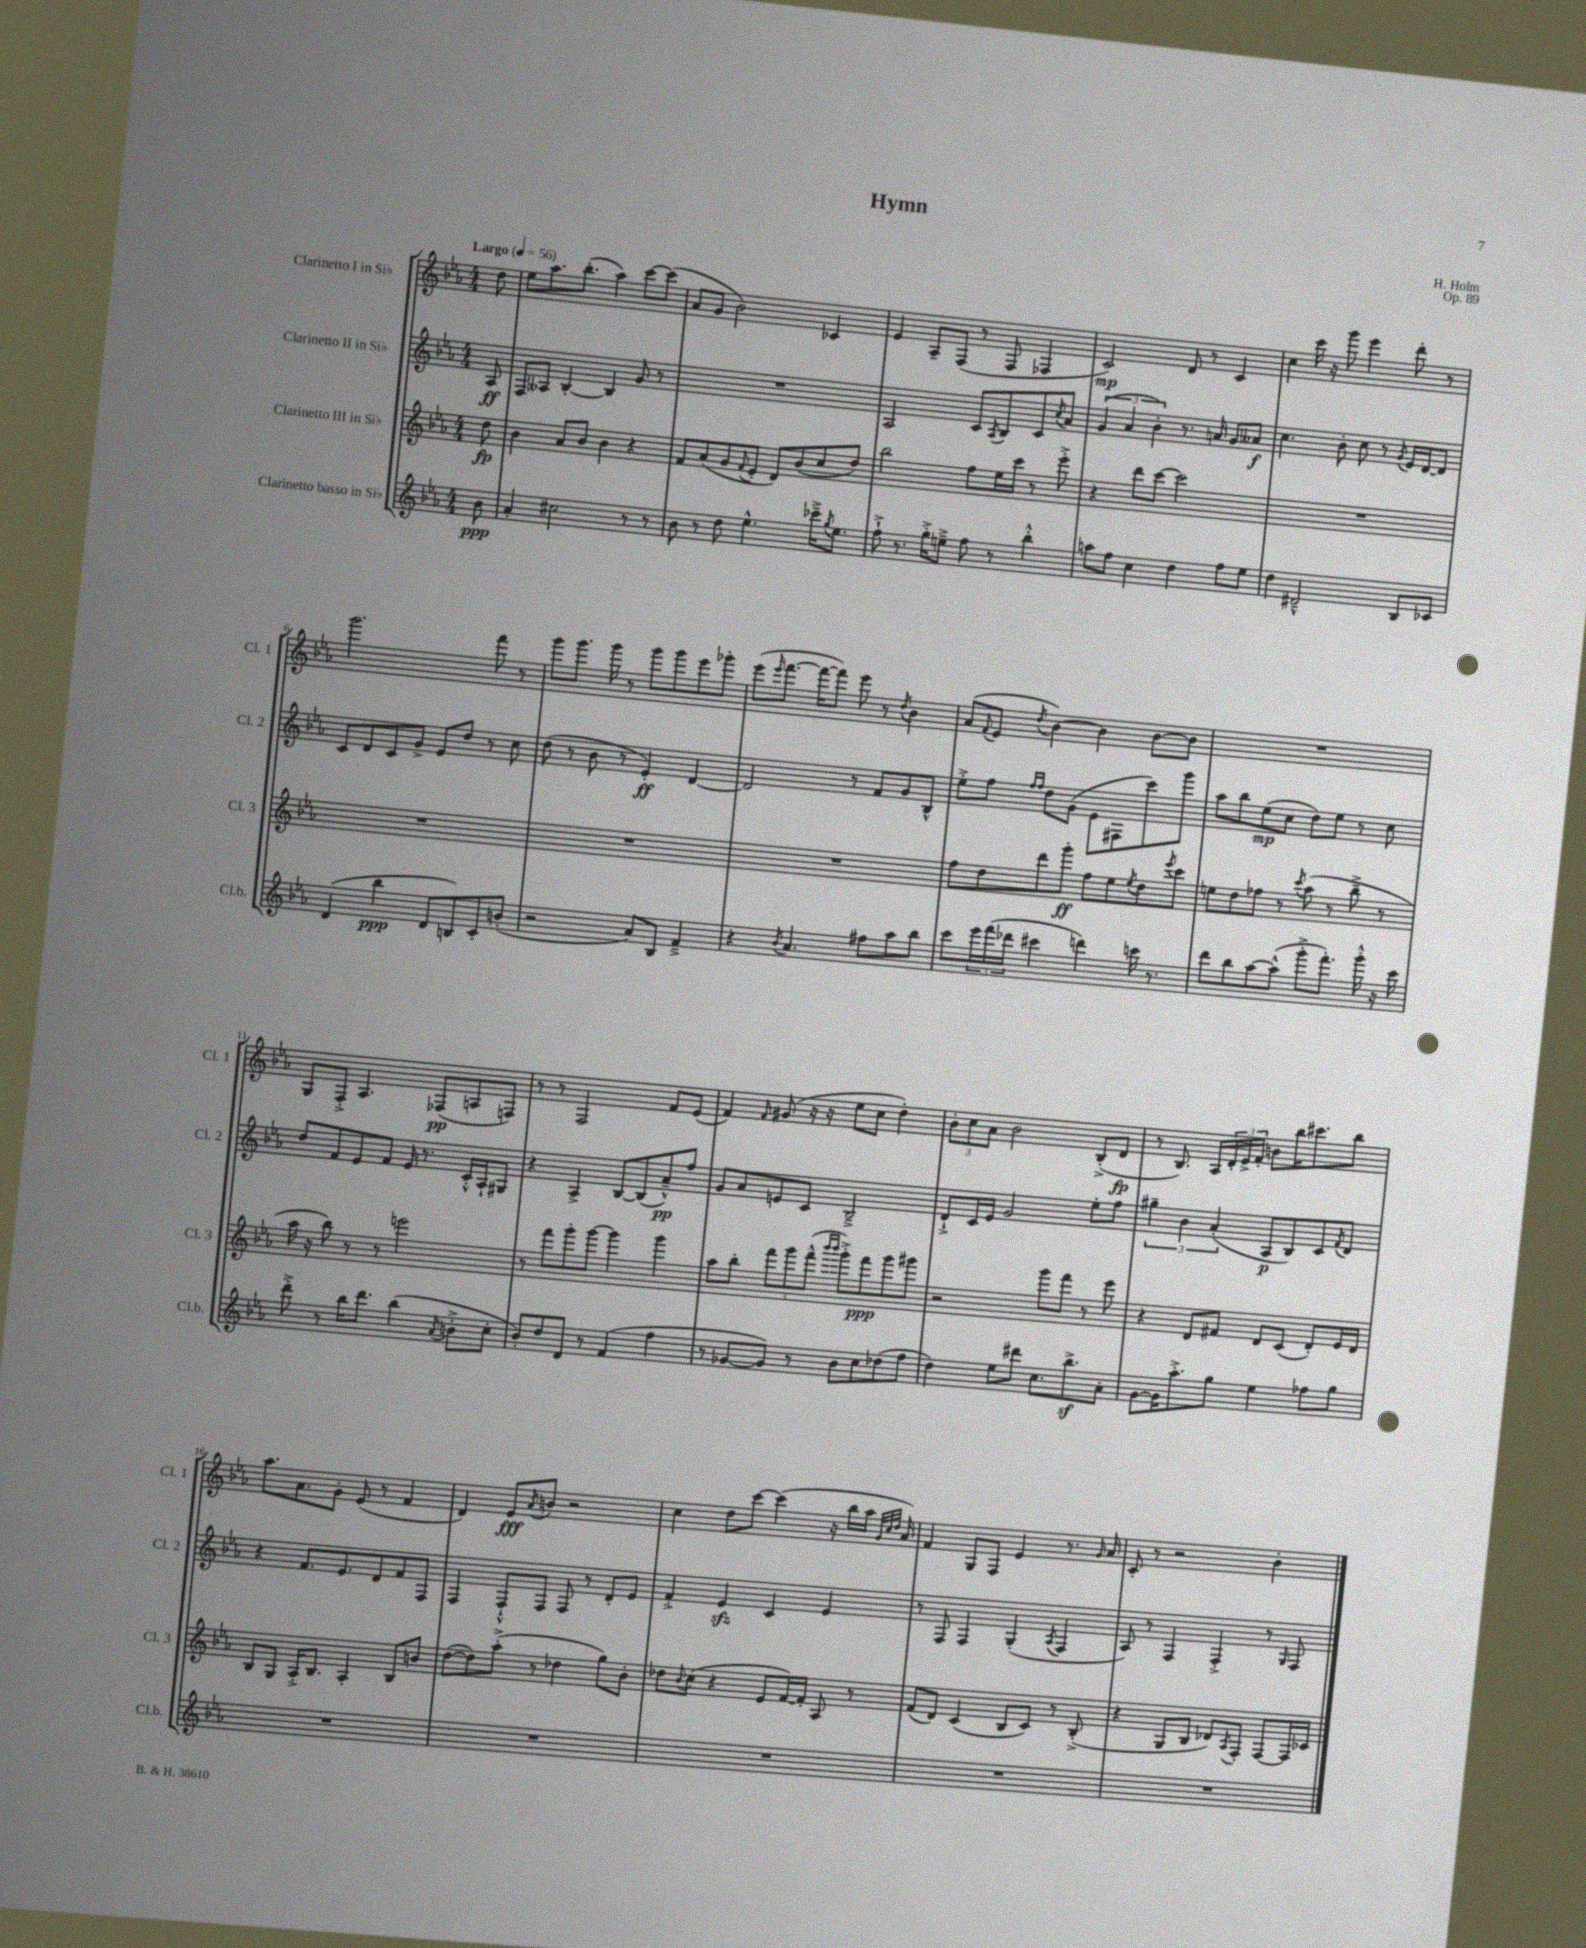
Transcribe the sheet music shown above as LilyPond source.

\header { title = "Hymn" composer = "H. Holm" opus = "Op. 89" }
<<
\new StaffGroup <<
\new Staff = "s0" \with { instrumentName = "Clarinetto I in Sib" shortInstrumentName = "Cl. 1" } {
    \clef treble \key ees \major \numericTimeSignature \time 4/4 \partial 8 \tempo "Largo" 4 = 56
    d''8 |
    ees''8 aes''8. bes''8.-.( aes''4) c'''8~ c'''8( |
    aes'8 g'8 bes'2) ces'4 |
    ees'4 aes8-- f8( r8 f8 fes4 |
    c'2\mp) d'8 r8 c'4 |
    c''4 c'''16 r16 g'''8 ees'''4 d'''8-. r8 |
    g'''2. f'''8 r8 |
    g'''8 g'''8. g'''16 r8 g'''8 g'''8 ees'''8 ges'''8-. |
    ees'''8( \grace { ees'''16 } f'''8.~ f'''16~ f'''8) ees'''8 r8 \acciaccatura { d''8 } bes'4 |
    aes'8( \appoggiatura { f'8 } ees'8 \acciaccatura { d''8 } bes'4~) bes'4 bes'8~ bes'8 |
    R1 |
    g8 f8-.-> aes4. fes8\pp( a8 f8) |
    r8 r8 f2 f'8 ees'8( |
    f'4) \grace { f'16 } gis'8( r16 r16 ees''8 c''8 d''4-.) |
    \tuplet 3/2 { bes'8-. c''8 aes'8 } bes'2 bes8-.->( d'8\fp |
    r8 bes8.) aes16 \tuplet 3/2 { d'16-. ees'16-> f'16-. } b'8 bes''16 cis'''8. bes''8 |
    aes''8. aes'8. g'8-. ees'8( r8 f'4 |
    d'4) ees'8\fff \acciaccatura { aes'8 } b'8 r2 |
    c''4 d''8 c'''8~ c'''4( r16 bes''16 aes''16 \grace { g'32 c''32 d''32 } aes'16) |
    f'4 g8 f8 ees'4 r8. \grace { g'16 } aes'16 |
    c'8-. r8 r2 bes'4-. \bar "|." |
}
\new Staff = "s1" \with { instrumentName = "Clarinetto II in Sib" shortInstrumentName = "Cl. 2" } {
    \clef treble \key ees \major \numericTimeSignature \time 4/4 \partial 8
    aes8\ff |
    f8 aeses8 bes4~-. bes4 g'8 r8 |
    R1 |
    aes2 c'8 \acciaccatura { aes8 } bes8 c'8 \acciaccatura { c''8 } aes'8 |
    \tuplet 3/2 { g'4( aes'4 bes'4-.) } r8. a'16 g'8 aeses'8\f |
    c''4. bes'8-. c''8 r8 \acciaccatura { g'8 } ees'16 d'16~ d'8 |
    c'8 d'8 c'8 g'8-> ees'8 d''8 r8 c''8 |
    d''8( r8 bes'8 r8 ees'4-.\ff) d'4~ |
    d'2 r8 f'8 g'8 bes8-^ |
    ees''8-.-> f''8 \grace { f''16 f''16 } d''8 g'8( ees'8 fis8 c'''8) g'''8 |
    aes''8 bes''8 ees''8\mp( c''8 d''8) ees''8 r8 c''8 |
    d''8 f'8 ees'8 f'8 ees'16 r8. c'16-.-^ aes16-! gis8 |
    r4 aes4-> bes8~ bes8( aes'8---^\pp) f''8 |
    g'8 aes'8 e'8 c'8 bes2---> |
    d'8-!-> c'16 ees'16 g'2 ees''8-. f''8 |
    \tuplet 3/2 { gis''4-- bes'4 aes'4-.( } aes8\p bes8) c'8 \acciaccatura { f'8 } d'8 |
    r4 f'8. ees'8. d'8 f'8 f8 |
    f4 f8-!-^ f8 f8 r8 d'8-. ees'8 |
    f'4-.-> ees'4\sfz c'4 ees'4 |
    r8 f8 f4 g4-.( \acciaccatura { aes8 } f4 |
    aes8) r8 f4 f4-.-> r8 \grace { g16 } f8 \bar "|." |
}
\new Staff = "s2" \with { instrumentName = "Clarinetto III in Sib" shortInstrumentName = "Cl. 3" } {
    \clef treble \key ees \major \numericTimeSignature \time 4/4 \partial 8
    d''8\fp |
    bes'4 aes'8 bes'8 bes'4 r4 |
    f'8 aes'8( g'8 \appoggiatura { f'8 } ees'8-. d'8) bes'8( c''8 d''8) |
    bes''2 f''8 ees''16 c'''16 r8 ees'''8-.-> |
    r4 d'''8 c'''8~ c'''2 |
    R1 |
    R1 |
    R1 |
    R1 |
    f''8 d''8 d'''8 g'''8-.\ff f''8 ees''8 \acciaccatura { ees''8 } d''8 \acciaccatura { ees'''8 } c'''8 |
    e''8 d''8 fes''8 r8 \acciaccatura { c'''8 } aes''8( r8 bes''8---> r8 |
    aes''16 r16 bes''8) r8 r8 e'''2 |
    r8 f'''8 g'''8-. g'''8~ g'''4 g'''4 |
    aes''8 bes''8-. \tuplet 3/2 { f'''8 g'''8 f'''8-^( } \grace { bes'''16 bes'''16 } g'''8-.->) f'''8\ppp g'''8 gis'''8 |
    r2 g'''8 f'''8 r8 ees'''8 |
    r4 d'8 fis'8 d'8 c'8( d'8-.) ees'16 d'16 |
    bes8 g8 aes16-.-> bes8. aes4-. bes8 b'8 |
    d''8~( d''8) aes''8-.->( r8 des''4 g''8) bes'8-. |
    des''8 \appoggiatura { bes'8 } c''8( r4 ees'8 f'16~) f'16-. aes8 r8 |
    f'8( d'8) c'4( bes8 c'8) r8 bes8-.->( |
    r4 g8 bes8 des'8) \acciaccatura { aes8 } f8-. f8~ f16 ces'16 \bar "|." |
}
\new Staff = "s3" \with { instrumentName = "Clarinetto basso in Sib" shortInstrumentName = "Cl.b." } {
    \clef treble \key ees \major \numericTimeSignature \time 4/4 \partial 8
    bes'8\ppp |
    aes'4-. cis''2 r8 r8 |
    bes'8 r8 d''8 ees''4.-^ ces'''16---> \acciaccatura { g''8 } ees''8. |
    f''8-!-> r8. g''16-.-> e''8---> f''8 r8 bes''4-.-^ |
    a''8 f''8 c''4 d''4 f''8 ees''8 |
    d''4 dis'2---^ bes8 ces'8 |
    d'4( bes''4\ppp d'8 b8) c'8-. b'8-.( |
    r2 aes'8) bes8 f'4---> |
    r4 \acciaccatura { bes'8 } aes'4. fis''8 aes''8 bes''8 |
    c'''8 \tuplet 3/2 { ees'''16 f'''16( des'''16 } cis'''4 d'''4) c'''16 r8. |
    d'''8 bes''8 aes''8~ aes''8-^( g'''8-.-> f'''8.-.) g'''16-.-^ r16 c'''16 |
    d'''8-.-> r8 bes''16 d'''8. bes''4( \acciaccatura { aes'8 } b'8-.-> c''8-. |
    bes'8-.) d''8 d'8 r8 f'4( f''4 |
    r8 ges'8~ ges'8) r8 bes'8 c''8 des''8( f''8 |
    d''4) ees''8 dis'''8 c''8. bes''8.->\sf aes'8-. |
    g'8~ g'16 aes''8.-.-> g''8 ees''4 fes''8 g''8 |
    R1 |
    R1 |
    R1 |
    R1 |
    R1 \bar "|." |
}
>>
>>
